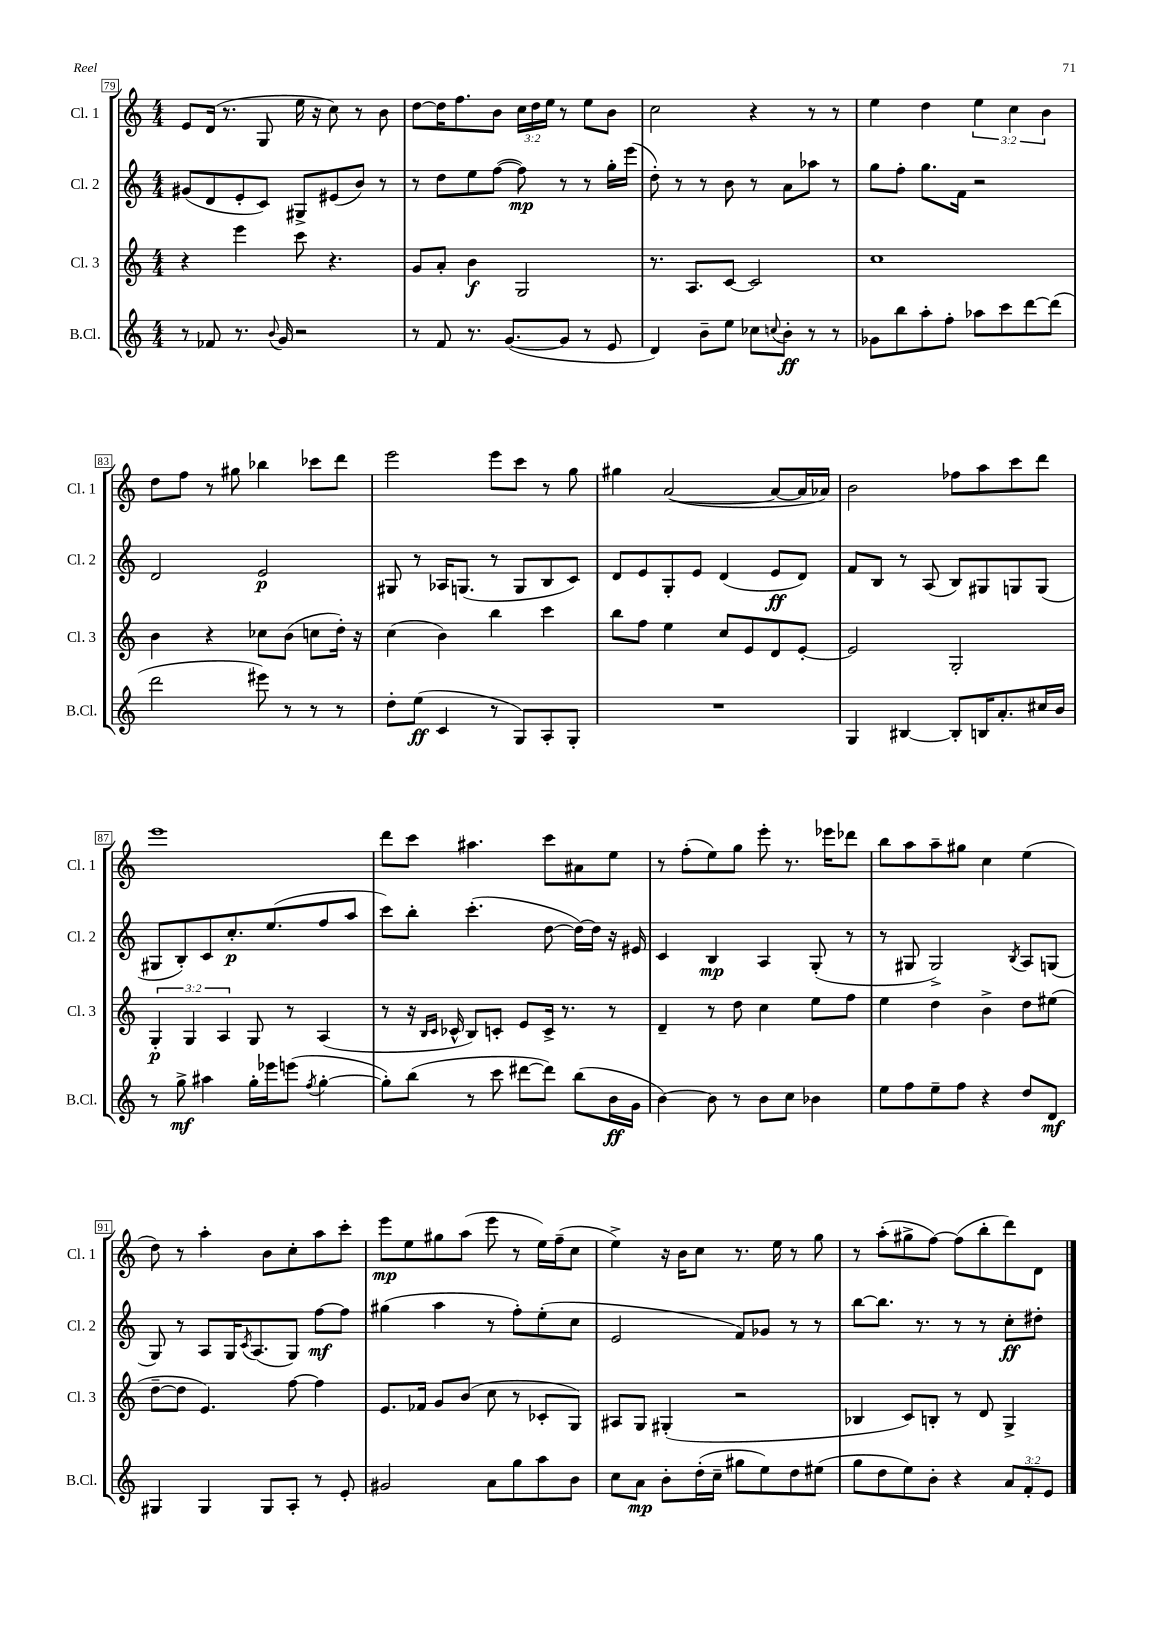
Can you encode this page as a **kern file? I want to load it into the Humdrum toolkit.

**kern	**kern	**kern	**kern
*staff4	*staff3	*staff2	*staff1
*clefG2	*clefG2	*clefG2	*clefG2
*k[]	*k[]	*k[]	*k[]
*M4/4	*M4/4	*M4/4	*M4/4
8r	4r	(8g#/L	8e/L
8f-/	.	8d/	(16d/Jk
.	.	.	8.r
8.r	4eee\	8e'/	.
.	.	8c/J)	8G/
8qqb/	.	.	.
16g/	.	.	.
2r	8ccc\	8G#^/L	16ee\
.	.	.	16r
.	4.r	(8e#/	8cc\)
.	.	8b/J)	8r
.	.	8r	8b\
=	=	=	=
8r	8g/L	8r	[8dd\L
8f/	8a'/J	8dd\L	16dd\]K
.	.	.	8.ff\
8.r	4b\	8ee\	.
.	.	([8ff\J	8b\J
([8.g/L	.	.	.
.	2G/	8ff\])	24cc\LL
.	.	.	24dd\
.	.	.	24ee\JJ
8g/]J	.	8r	8r
8r	.	8r	8ee\L
8e/	.	16gg'\LL	8b\J
.	.	(16eee\JJ	.
=	=	=	=
4d/)	8.r	8dd'\)	2cc\
.	.	8r	.
.	8.A/L	.	.
8b~\L	.	8r	.
8ee\J	[8c/J	8b\	.
8cc-\L	2c/]	8r	4r
8qqcc/	.	.	.
8b'\J	.	8a\L	.
8r	.	8aa-\J	8r
8r	.	8r	8r
=	=	=	=
8g-\L	1cc	8gg\L	4ee\
8bb\	.	8ff'\J	.
8aa'\	.	8.gg\L	4dd\
8ff'\J	.	.	.
.	.	16f\Jk	.
8aa-\L	.	2r	6ee\
8ccc\	.	.	.
.	.	.	6cc\
[8ddd\	.	.	.
.	.	.	6b\
(8ddd\]J	.	.	.
=	=	=	=
2ddd\	4b\	2d/	8dd\L
.	.	.	8ff\J
.	4r	.	8r
.	.	.	8gg#\
8eee#\)	8cc-\L	2e/	4bb-\
8r	(8b\J	.	.
8r	8cc\L	.	8ccc-\L
8r	16dd'\Jk)	.	8ddd\J
.	16r	.	.
=	=	=	=
8dd'\L	(4cc\	8G#/	2eee\
(8ee\J	.	8r	.
4c/	4b\)	16A-/LK	.
.	.	(8.G/J	.
8r	4bb\	8r	8eee\L
8G/L)	.	8G/L	8ccc\J
8A'/	4ccc\	8B/	8r
8G'/J	.	8c/J)	8gg\
=	=	=	=
1r	8bb\L	8d/L	4gg#\
.	8ff\J	8e/	.
.	4ee\	8G'/	([2a/
.	.	8e/J	.
.	8cc/L	(4d/	.
.	8e/	.	.
.	8d/	8e/L	8a/_L
.	[8e'/J	8d/J)	16a/]L
.	.	.	16a-/JJ)
=	=	=	=
4G/	2e/]	8f/L	2b\
.	.	8B/J	.
[4B#/	.	8r	.
.	.	(8A/	.
8B#'/]L	2G'/	8B/L)	8ff-\L
16B/K	.	8G#/	8aa\
8.a'/	.	.	.
.	.	8G/	8ccc\
16cc#/L	.	(8G/J	8ddd\J
16b/JJ	.	.	.
=	=	=	=
8r	6G'/	8G#/L	1eee
8gg^\	.	8B'/)	.
.	6G/	.	.
4aa#\	.	8c/	.
.	6A/	.	.
.	.	8.cc'/	.
16gg'\LL	8G/	.	.
16eee-\J	.	(8.ee/	.
(8eee\J	8r	.	.
8qff/	.	.	.
[4gg'\	(4A/	8ff/	.
.	.	8aa/J	.
=	=	=	=
8gg'\]L)	8r	8ccc\L)	8ddd\L
(8bb\J	16r	8bb'\J	8ccc\J
.	16qqB/LL	.	.
.	16qqc/JJ	.	.
.	16c-^^/	.	.
8r	8B/L)	(4.ccc'\	4.aa#\
8ccc\	8c'/J	.	.
[8ddd#\L	8e/L	.	.
8ddd#\]J)	16c^/Jk	[8dd\	8ccc\L
.	8.r	.	.
(8bb\L	.	16dd\_LL)	8a#\
.	.	16dd\]JJ	.
16b\L	8r	16r	8ee\J
16g\JJ	.	16e#/	.
=	=	=	=
[4b\)	4d~/	4c/	8r
.	.	.	(8ff'\L
8b\]	8r	4B/	8ee\)
8r	8dd\	.	8gg\J
8b\L	4cc\	4A/	8eee'\
8cc\J	.	.	8.r
4b-\	8ee\L	(8G'/	.
.	.	.	16eee-\LK
.	8ff\J	8r	8ddd-\J
=	=	=	=
8ee\L	4ee\	8r	8bb\L
8ff\	.	8G#/	8aa\
8ee~\	4dd\	2G#^/)	8aa~\
8ff\J	.	.	8gg#\J
4r	4b^\	.	4cc\
.	.	8qB/	.
8dd/L	8dd\L	8A/L	(4ee\
8d/J	(8ee#\J	(8G/J	.
=	=	=	=
4G#/	[8dd~\L	8G/)	8dd\)
.	8dd\]J	8r	8r
4G#/	4.e/)	8A/L	4aa'\
.	.	16G/K	.
.	.	8qc/	.
.	.	(8.A/	.
8G#/L	.	.	8b\L
8A'/J	[8ff\	8G/J)	8cc'\
8r	4ff\]	[8ff\L	8aa\
8e'/	.	8ff\]J	8ccc'\J
=	=	=	=
2g#/	8.e/L	(4gg#\	8eee\L
.	.	.	8ee\
.	16f-/Jk	.	.
.	8g/L	4aa\	8gg#\
.	(8b/J	.	(8aa\J
8a\L	8cc\	8r	8eee\
8gg\	8r	8ff'\L)	8r
8aa\	8c-'/L	(8ee'\	16ee\LL)
.	.	.	(16ff~\J
8b\J	8G/J)	8cc\J	8cc\J
=	=	=	=
8cc\L	8A#/L	2e/	4ee^\)
8a\J	8G/J	.	.
8b'\L	(4G#'/	.	16r
.	.	.	16b\LK
(16dd'\L	.	.	8cc\J
16cc~\JJ	.	.	.
8gg#\L	2r	8f/L)	8.r
8ee\)	.	8g-/J	.
.	.	.	16ee\
8dd\	.	8r	8r
(8ee#\J	.	8r	8gg\
=	=	=	=
8gg\L	4B-/	[8bb\L	8r
8dd\	.	8.bb\]J	(8aa'\L
8ee\)	8c/L)	.	8gg#^\
.	.	8.r	.
8b'\J	8B'/J	.	[8ff\J)
4r	8r	8r	(8ff\]L
.	8d/	8r	8bb'\
12a/L	4G^/	8cc'\L	8ddd\)
12f'/	.	.	.
.	.	8dd#'\J	8d\J
12e/J	.	.	.
==	==	==	==
*-	*-	*-	*-
